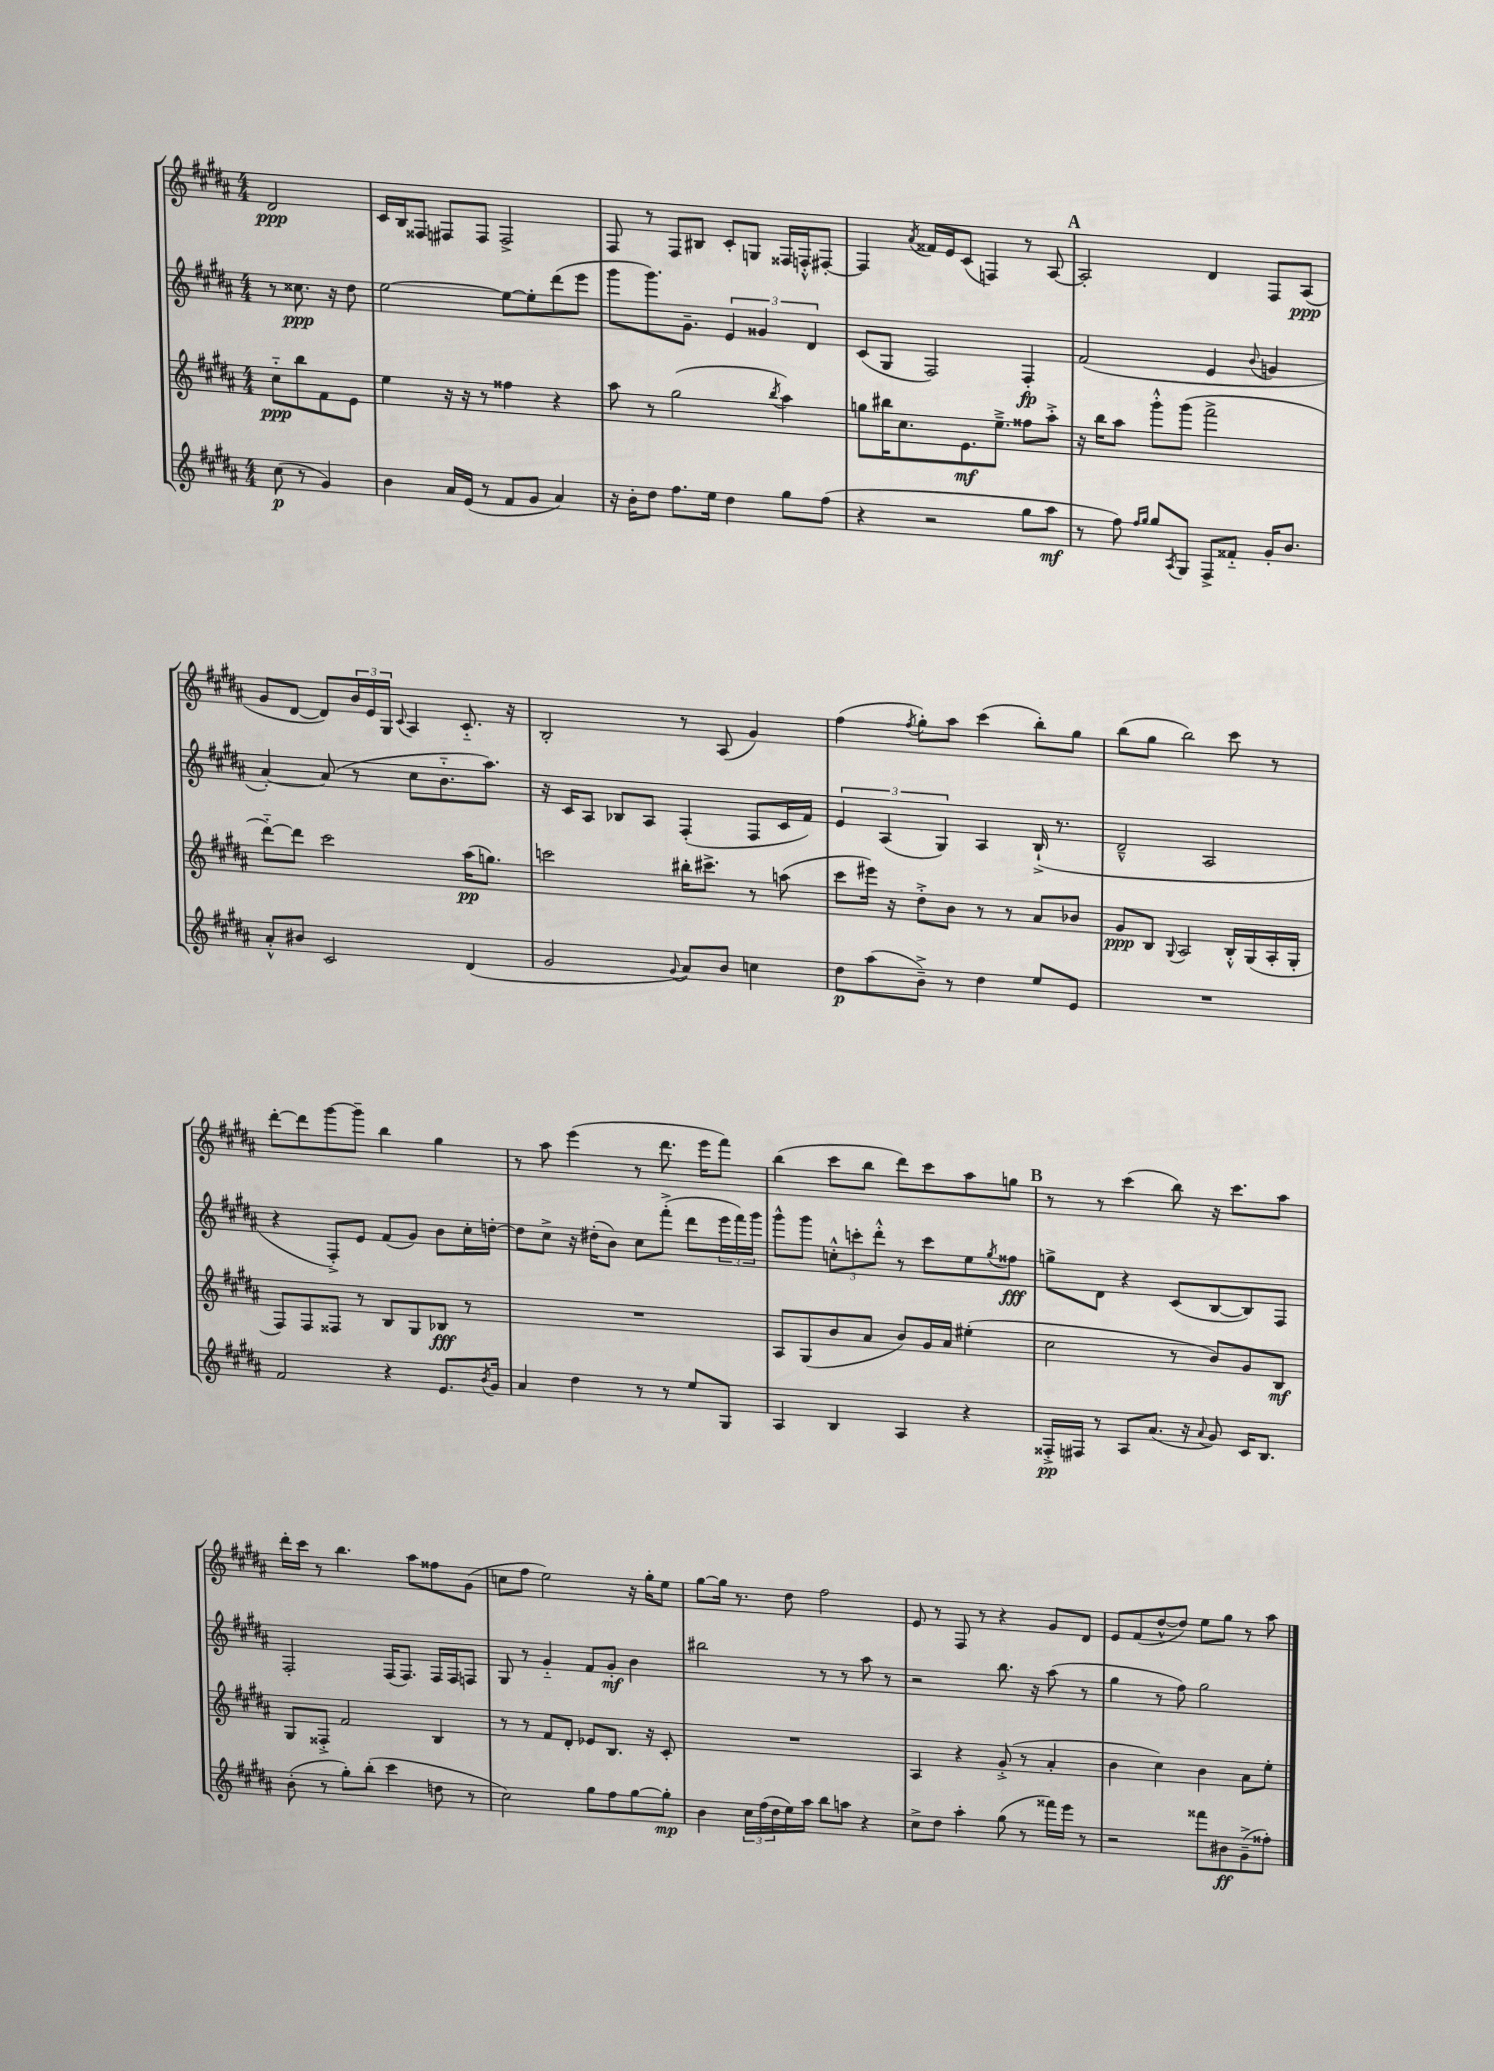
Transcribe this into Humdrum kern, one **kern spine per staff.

**kern	**kern	**kern	**kern
*staff4	*staff3	*staff2	*staff1
*clefG2	*clefG2	*clefG2	*clefG2
*k[f#c#g#d#a#]	*k[f#c#g#d#a#]	*k[f#c#g#d#a#]	*k[f#c#g#d#a#]
*M4/4	*M4/4	*M4/4	*M4/4
(8cc#	8cc#'~	8r	2d#
8r	8bb	8.cc##	.
4g#)	8f#	.	.
.	.	16r	.
.	8e	8dd#	.
=	=	=	=
4b	4ee	[2ee	16c#
.	.	.	16B
.	.	.	8F##
16a#	16r	.	8F#
(16e	16r	.	.
8r	8r	.	8F#
8f#	4ff##	8ee_	2F#^
8g#	.	8ee']	.
4a#)	4r	(8ddd#	.
.	.	8eee	.
=	=	=	=
16r	8aa#	8ggg#	8F#
16b'	.	.	.
8dd#	8r	8.ggg#)	8r
8.ff#	(2gg#	.	8F#
.	.	8.g#~	.
.	.	.	8B#
16ee	.	.	.
4dd#	.	6e	8c#'
.	.	.	8G
.	.	6g##	.
.	8qbb	.	.
8gg#	4aa#)	.	16F##
.	.	.	16F'^^
.	.	6d#	.
(8ff#	.	.	[8F#'
=	=	=	=
4r	8gg	(8c#	4F#]
.	16bb#	8G#	.
.	8.cc#	.	.
.	.	.	8qa#
2r	.	2F#)	16f##
.	.	.	16e
.	8.e	.	(8c#
.	.	.	4F)
.	8.ee~^	.	.
8gg#	8ff##	4F#'	8r
8aa#	8aa#'^	.	[8A#
=	=	=	=
8r	16r	(2f#	2A#']
.	16bb	.	.
8ff#)	8aa#	.	.
16qqff#	.	.	.
16qqgg#	.	.	.
8gg#	8ggg#'^^	.	.
8qA#	.	.	.
8G#	(8ggg#	.	.
8F#^	2fff#^	4e	4d#
8f##'~	.	.	.
.	.	8qqb	.
16g#'	.	4g	8F#
8.b	.	.	.
.	.	.	(8A#
=	=	=	=
8a#'^^	[8ddd#'~)	[4a#')	8g#
8b#	8ddd#]	.	[8d#
2c#	2ccc#	(8a#]	8d#])
.	.	8r	24b
.	.	.	24e
.	.	.	24G#
.	.	.	8qqc#
.	.	8cc#	4A#
.	.	8.b'~	.
(4d#	(16aa#	.	8.c#'~
.	8.gg)	8.aa#)	.
.	.	.	16r
=	=	=	=
2g#	2ccc	16r	2B'
.	.	16c#	.
.	.	8A#	.
.	.	8B-	.
.	.	8A#	.
8qqg#	.	.	.
8a#)	16bb#'	(4F#'	8r
.	8.ccc#^	.	.
8b	.	.	(8A#
4cc	8r	8F#	4g#)
.	(8aa	16c#	.
.	.	16f#)	.
=	=	=	=
8dd#	8ccc#	6e	(4ff#
(8aa#	16eee#)	.	.
.	.	(6A#	.
.	16r	.	.
.	.	.	8qff#
8b~^)	8dd#'^	.	8gg#')
.	.	6G#)	.
8r	8b	.	8aa#
4dd#	8r	4A#	(4ccc#
.	8r	.	.
8ee	8a#	(16B`^	8bb')
.	.	8.r	.
8e	8b-	.	8gg#
=	=	=	=
1r	8g#	2d#~^^	(8bb
.	8B	.	8gg#
.	8qqG#	.	.
.	2A#	.	2bb)
.	.	2A#	.
.	16B'^^	.	8ccc#
.	(16G#	.	.
.	16A#'	.	8r
.	16G#'	.	.
=	=	=	=
2f#	8F#)	4r	[8ddd#'
.	8F#	.	8ddd#]
.	8F##	8F#'^)	[8ggg#
.	8r	8e	8ggg#~]
4r	8B	(8f#	4bb
.	8G#	8g#)	.
8.e	8B-	8b	4gg#
.	8r	16cc#'	.
8qb	.	.	.
16g#	.	[16dd'	.
=	=	=	=
4a#	1r	8dd]	8r
.	.	8cc#^	8aa#
4dd#	.	16r	(4eee
.	.	(16dd#'	.
.	.	8b)	.
8r	.	8cc#	8r
8r	.	(8fff#'^	8.ddd#
8ee	.	8ddd#	.
.	.	.	16eee
8G#	.	24eee	8fff#)
.	.	24fff#)	.
.	.	24ggg#	.
=	=	=	=
4A#	8A#	8ggg#^^	(4bb
.	(8G#	8ggg#	.
4B	8b	12cc'^^	8ccc#
.	.	12ccc'	.
.	8a#	.	8bb
.	.	12ddd#'^^	.
4A#	8b)	8r	8ddd#)
.	16g#	8ccc	8ccc#
.	16a#	.	.
4r	(4ee#'	8ee	8aa#
.	.	8qgg#	.
.	.	8ff##	8gg
=	=	=	=
16F##'^	2cc#	8gg^	8r
16F#	.	.	.
8r	.	8d#	8r
8A#	.	4r	(4ccc#
(8.a#	.	.	.
.	8r	(8c#	8bb)
16r	.	.	.
8qqa#	.	.	.
8g#)	8b)	[8B	16r
.	.	.	8.ccc#
16c#	8g#	8B])	.
8.B	.	.	.
.	8B	8F#	8aa#
=	=	=	=
(8b'	8G#	2F#'	16ddd#'
.	.	.	16ccc#
8r	8F##'^	.	8r
8gg#')	2f#	.	4.bb
(8bb'	.	.	.
4ccc#	.	(16F#	.
.	.	8.F#)	.
.	.	.	8aa#
8dd	4B	16F#	8ff##
.	.	16F#	.
8r	.	8F	(8g#
=	=	=	=
2cc#)	8r	8G#	8cc
.	8r	8r	8ff#
.	8f#	4g#'~	2ee)
.	8d#'	.	.
8gg#	8e-	8f#	.
8ff#	8.B	8g#'	.
[8gg#	.	4b	16r
.	16r	.	16gg#'
8gg#']	8c#'	.	8ee
=	=	=	=
4b	1r	2bb#	[8gg#
.	.	.	16gg#]
.	.	.	8.r
24cc#	.	.	.
(24ff#	.	.	.
24dd#	.	.	.
16ee)	.	.	8dd#
16aa#	.	.	.
8bb	.	8r	2ff#
8aa	.	8r	.
4r	.	8aa#	.
.	.	8r	.
=	=	=	=
8cc#^	4A#	2r	8e
8dd#	.	.	8r
4aa#'	4r	.	8F#
.	.	.	8r
(8gg#	(8g#'^	8.bb	4r
8r	8r	.	.
.	.	16r	.
16fff##)	4a#'	(8aa#	8g#
16eee	.	.	.
8r	.	8r	8d#
=	=	=	=
2r	4b	4gg#	8e
.	.	.	(8f#
.	4cc#)	8r	[8dd#^^
.	.	8ff#)	8dd#])
8fff##	4b	2gg#	8ee
8b#	.	.	8gg#
(8g#~^	8a#	.	8r
8ff##')	8ee'	.	8aa#
==	==	==	==
*-	*-	*-	*-
